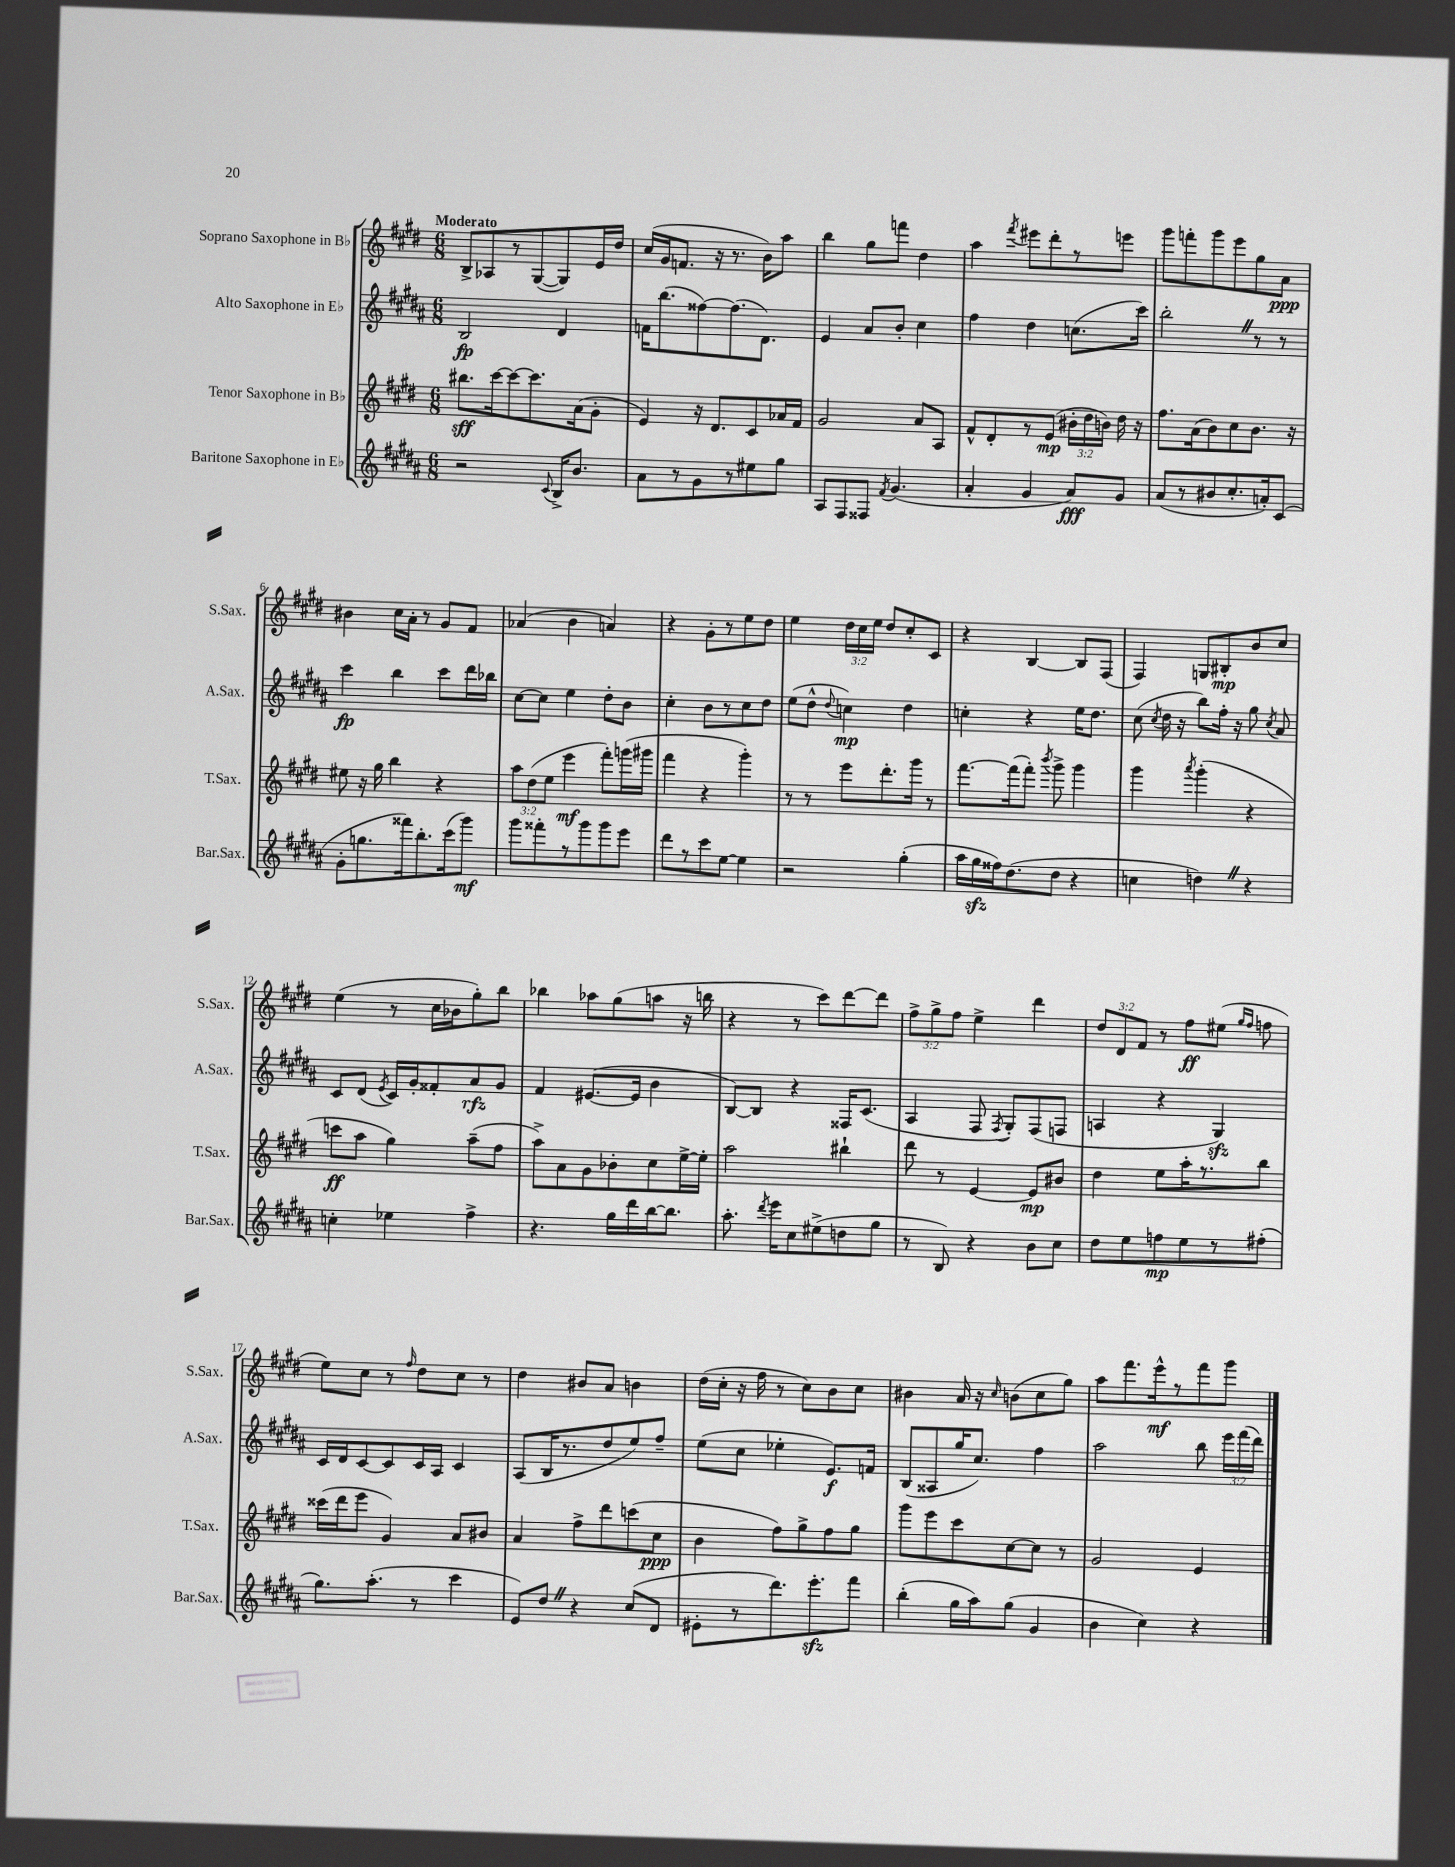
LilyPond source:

<<
\new StaffGroup <<
\new Staff = "s0" \with { instrumentName = "Soprano Saxophone in Bb" shortInstrumentName = "S.Sax." } {
    \clef treble \key e \major \numericTimeSignature \time 6/8 \override Staff.TupletNumber.text = #tuplet-number::calc-fraction-text \tempo "Moderato"
    \autoBeamOff b8[-> aes8 r8 gis8~( gis8) e'16 dis''16] |
    cis''16[( gis'16 f'8.] r16 r8. b'16[) a''8] |
    b''4 gis''8[ f'''8] dis''4 |
    a''4 \acciaccatura { fis'''8 } eis'''8[ dis'''8-. r8 e'''8] |
    gis'''8[ f'''8-. gis'''8 e'''8 gis''8 a'8]\ppp |
    bis'4 cis''16[ a'16]-. r8 gis'8[ fis'8] |
    aes'4( b'4 a'4) |
    r4 gis'8[-. r8 e''8 dis''8] |
    e''4 \tuplet 3/2 { dis''16[ cis''16 e''16] } dis''8[ cis''8-. cis'8] |
    r4 b4~ b8[ fis8]( |
    fis4) g8[ bis8-.\mp b'8 cis''8] |
    e''4( r8 cis''16[ bes'16 gis''8-.) b''8] |
    bes''4 aes''8[ gis''8( a''8] r16 b''16 |
    r4 r8 cis'''8[) dis'''8~ dis'''8] |
    \tuplet 3/2 { fis''8[-> gis''8-> fis''8] } e''4-> dis'''4 |
    \tuplet 3/2 { dis''8[ dis'8 fis'8] } r8 fis''8[\ff eis''8]( \grace { gis''16[ fis''16] } f''8 |
    e''8[) cis''8] r8 \grace { fis''16 } dis''8[ cis''8] r8 |
    dis''4 bis'8[ a'8] b'4 |
    dis''16[( cis''16]-. r16 fis''16 r8 cis''8[) b'8 cis''8] |
    bis'4 a'16 r16 \grace { cis''16 } b'8[( cis''8 gis''8]) |
    a''8[ fis'''8. e'''16-^\mf r8 fis'''8 gis'''8] \bar "|." |
}
\new Staff = "s1" \with { instrumentName = "Alto Saxophone in Eb" shortInstrumentName = "A.Sax." } {
    \clef treble \key b \major \numericTimeSignature \time 6/8 \override Staff.TupletNumber.text = #tuplet-number::calc-fraction-text
    \autoBeamOff b2\fp dis'4 |
    f'16[ b''8.( fisis''8~) fisis''8.( dis'8.]) |
    e'4 ais'8[ b'8]-. cis''4 |
    fis''4 dis''4 c''8.[( cis'''16]) |
    b''2-. \once \override BreathingSign.text = \markup { \musicglyph "scripts.caesura.straight" } \breathe r8 r8 |
    cis'''4\fp b''4 cis'''8[ dis'''16 bes''16] |
    cis''8[~ cis''8] e''4 dis''8[-. b'8] |
    cis''4-. b'8[ r8 cis''8 dis''8] |
    e''8[( dis''8]-^ \appoggiatura { dis''8 } c''4\mp) dis''4 |
    c''4-. r4 e''16[ dis''8.] |
    cis''8( \acciaccatura { cis''8 } dis''16 r16 b''8[) fis''16]-. r16 gis''8 \acciaccatura { cis''8 } ais'8 |
    cis'8[ dis'8]( \acciaccatura { e'8 } cis'16[) gis'16-. fisis'8-. ais'8\rfz gis'8] |
    fis'4 eis'8.[~( eis'16] b'4 |
    b8[~) b8] r4 fisis16[ cis'8.]( |
    ais4 fis8 \acciaccatura { fis8 } gis8[-.) fis8( f8] |
    a4 r4 gis4\sfz) |
    cis'16[ dis'16 cis'8~ cis'8 cis'16 ais16] cis'4 |
    ais8[( b16 r8. dis''8 e''8) fis''8]-- |
    e''8[( cis''8] ees''4-. e'8.[\f) f'16] |
    b8[( aisis8 gis''16 cis''8.]) fis''4 |
    ais''2 b''8 \tuplet 3/2 { e'''16[ fis'''16( dis'''16]) } \bar "|." |
}
\new Staff = "s2" \with { instrumentName = "Tenor Saxophone in Bb" shortInstrumentName = "T.Sax." } {
    \clef treble \key e \major \numericTimeSignature \time 6/8 \override Staff.TupletNumber.text = #tuplet-number::calc-fraction-text
    \autoBeamOff bis''8.[\sff cis'''16~ cis'''8~ cis'''8. a'16( gis'8]-. |
    e'4) r16 dis'8.[ cis'8 aes'16 fis'16] |
    gis'2 a'8[ a8] |
    fis'8[-^ dis'8-. r8 e'8]\mp( \tuplet 3/2 { bis'16[-. dis''16 b'16]) } dis''16 r16 |
    fis''8.[ a'16( b'8) cis''8 b'8.] r16 |
    eis''8 r16 gis''16 b''4 r4 |
    \tuplet 3/2 { a''8[ dis''8( e''8] } e'''4\mf fis'''8[-.) g'''16( gis'''16] |
    fis'''4 r4 gis'''4-.) |
    r8 r8 e'''8[ dis'''8.-. gis'''16] r8 |
    fis'''8.[~ fis'''16( fis'''8]-.) \acciaccatura { b'''8 } gis'''8-> gis'''4 |
    gis'''4 \acciaccatura { a'''8 } gis'''4-.( r4 |
    c'''8[\ff a''8] gis''4) a''8[--( fis''8] |
    a''8[->) a'8 gis'8 bes'8-. cis''8 e''16~-> e''16]-. |
    a''2 bis''4-! |
    dis'''8 r8 e'4~ e'8[\mp bis'8] |
    dis''4 e''8[ a''16-. r8. b''8] |
    cisis'''16[( dis'''16 e'''8] gis'4) a'8[ bis'8] |
    a'4 fis''8[-> dis'''8 c'''8( cis''8]\ppp |
    b'4 fis''8[) gis''8-> fis''8 gis''8] |
    gis'''8[ e'''8 cis'''8 cis''8~ cis''8] r8 |
    gis'2 e'4 \bar "|." |
}
\new Staff = "s3" \with { instrumentName = "Baritone Saxophone in Eb" shortInstrumentName = "Bar.Sax." } {
    \clef treble \key b \major \numericTimeSignature \time 6/8
    \autoBeamOff r2 \appoggiatura { cis'8 } b16[-> b'8.] |
    ais'8[ r8 gis'8 r8 eis''8 gis''8] |
    ais8[ fis8 fisis8] \acciaccatura { fis'8 } gis'4.( |
    ais'4-. gis'4 ais'8[\fff) gis'8] |
    ais'8[( r8 bis'8 cis''8.-. a'16-.) cis'8]( |
    gis'8[-. g''8. fisis'''16) b''8.-. cis'''16( gis'''8]\mf) |
    gis'''8[ fisis'''8-. r8 gis'''8 gis'''8 e'''8] |
    dis'''8[ r8 cis'''8 e''8]~ e''4 |
    r2 gis''4-.( |
    ais''16[ gis''16\sfz fisis''16) dis''8.( dis''8] r4 |
    c''4 d''4) \once \override BreathingSign.text = \markup { \musicglyph "scripts.caesura.straight" } \breathe r4 |
    c''4-. ees''4 fis''4-> |
    r4. gis''16[ dis'''16 b''16~ b''8.] |
    ais''8.-. \acciaccatura { dis'''8 } e'''16[ cis''8 eis''8->( d''8 gis''8] |
    r8 b8) r4 b'8[ cis''8] |
    dis''8[ e''8 f''8\mp e''8 r8 fis''8]-.( |
    gis''8.[) ais''8.]-.( r8 cis'''4 |
    e'8[) dis''8] \once \override BreathingSign.text = \markup { \musicglyph "scripts.caesura.straight" } \breathe r4 cis''8[( dis'8] |
    eis'8[-. r8 dis'''8.) e'''8.-.\sfz fis'''8] |
    b''4-.( gis''16[ ais''16) gis''8]( gis'4 |
    b'4 cis''4) r4 \bar "|." |
}
>>
>>
